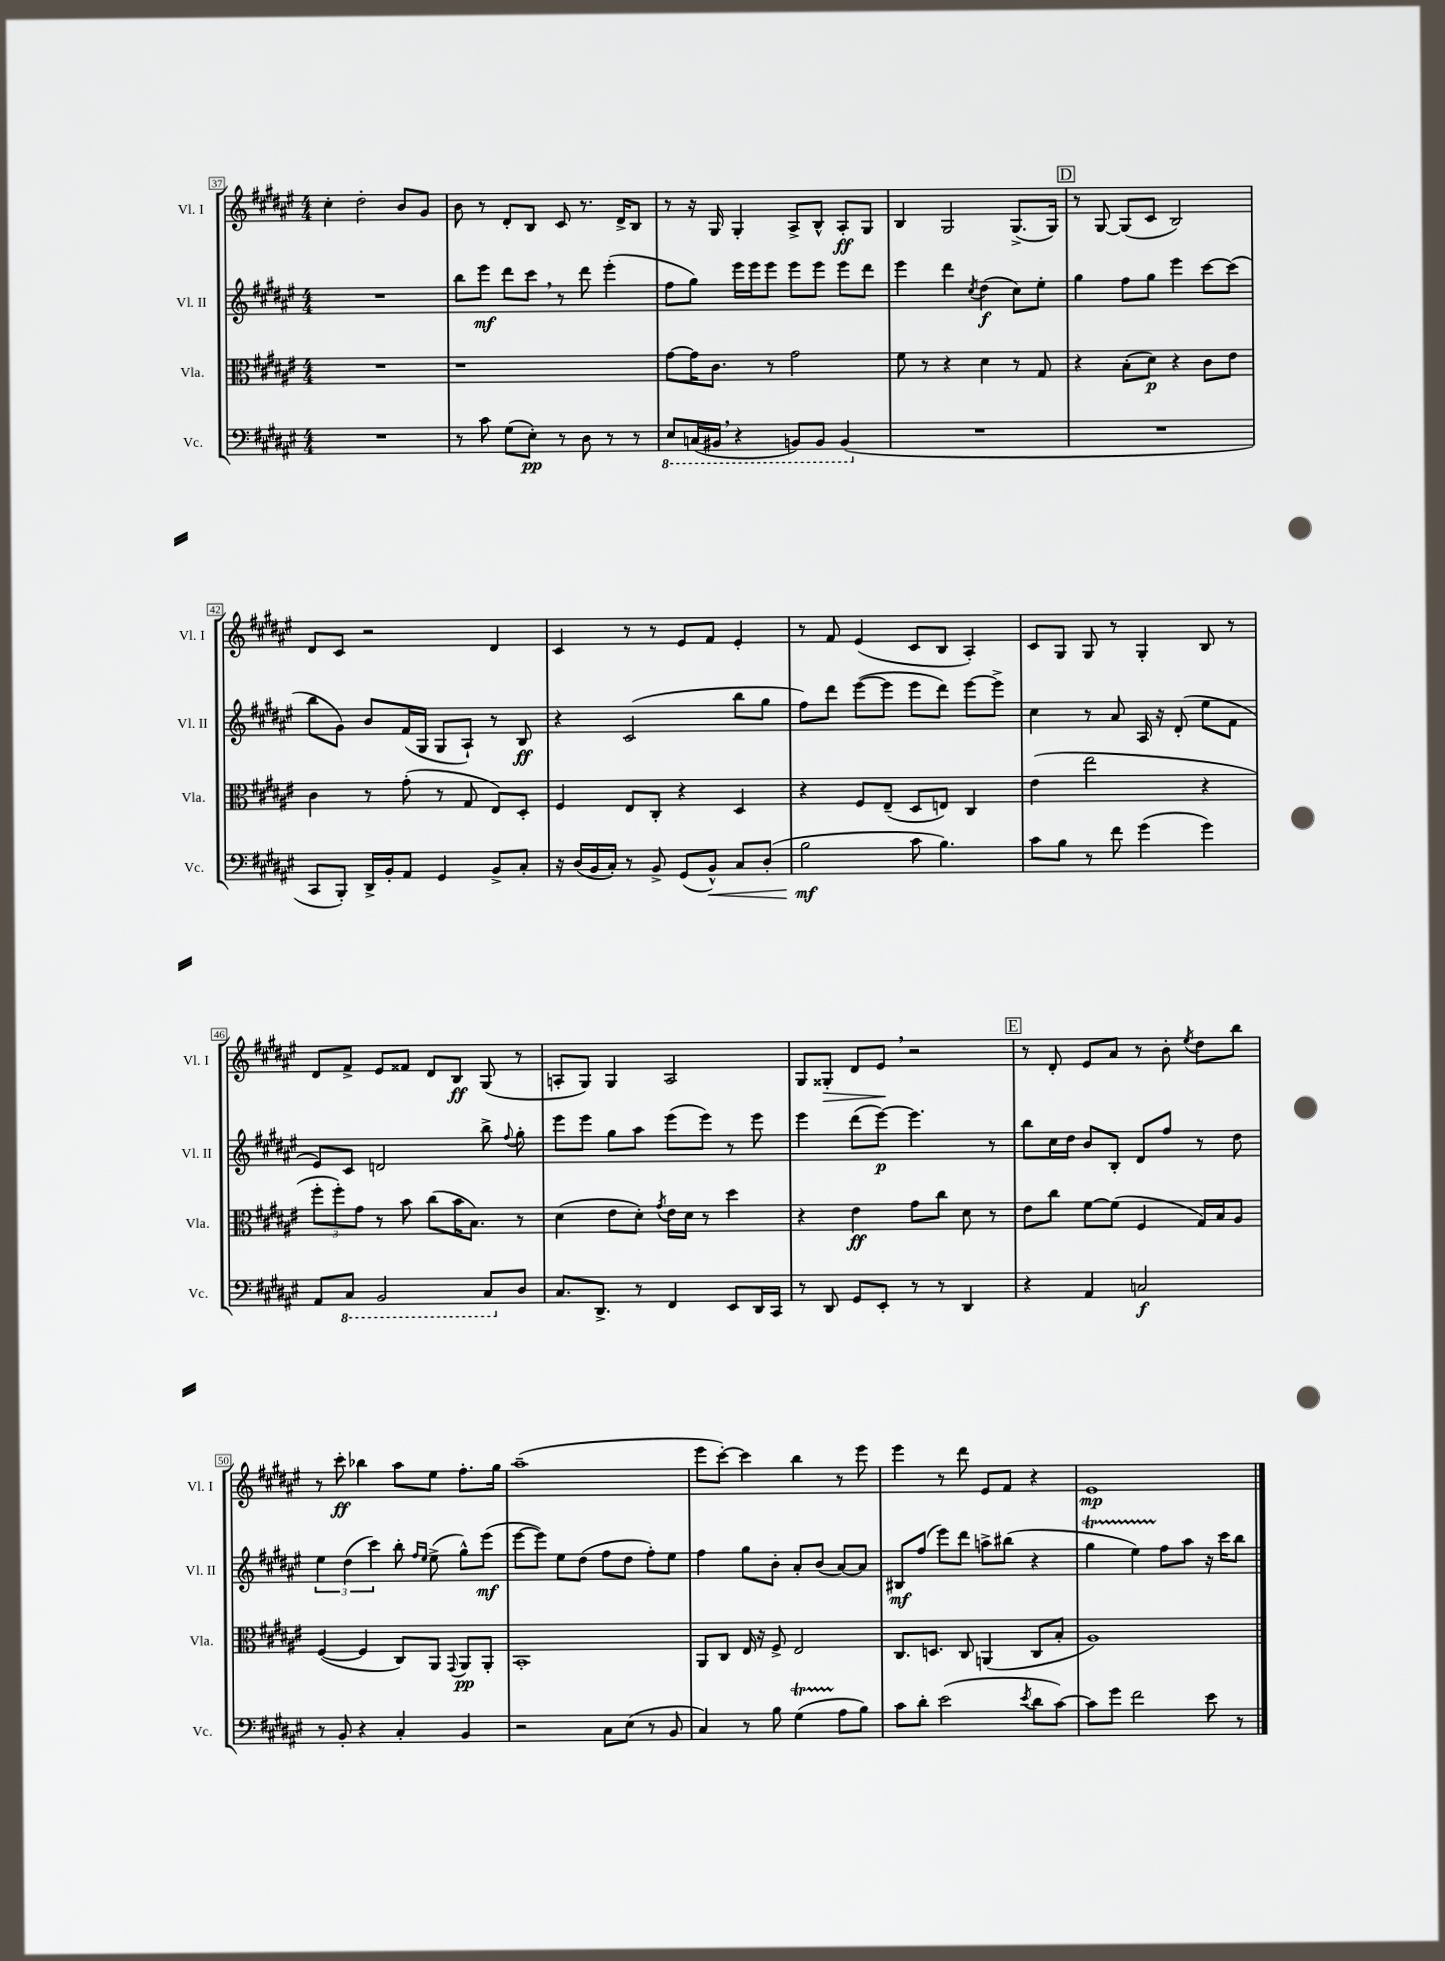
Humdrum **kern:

**kern	**kern	**kern	**kern
*staff4	*staff3	*staff2	*staff1
*clefF4	*clefC3	*clefG2	*clefG2
*k[f#c#g#d#a#e#]	*k[f#c#g#d#a#e#]	*k[f#c#g#d#a#e#]	*k[f#c#g#d#a#e#]
*M4/4	*M4/4	*M4/4	*M4/4
1r	1r	1r	4cc#'
.	.	.	2dd#'
.	.	.	8b
.	.	.	8g#
=	=	=	=
8r	1r	8bb	8b
8c#	.	8eee#	8r
(8G#	.	8ddd#	8d#'
8E#')	.	8ccc#	8B
8r	.	8r	8c#
8D#	.	8ddd#	8.r
8r	.	(4eee#'	.
.	.	.	16d#^
8r	.	.	8B
=	=	=	=
8EE#	[8g#	8ff#	8r
(16CC	16g#]	8gg#)	16r
16BBB#	8.c#	.	16G#
4r	.	16eee#	4G#'
.	.	16eee#	.
.	8r	8eee#	.
8BBB)	2g#	8eee#	8A#^
8BBB	.	8eee#	8B^^
(4BBB	.	8eee#	8A#'
.	.	8ddd#	8G#
=	=	=	=
1r	8f#	4eee#	4B
.	8r	.	.
.	4r	4ddd#	2G#
.	.	8qcc#	.
.	4d#	(4dd#	.
.	8r	8cc#)	(8.G#^
.	8G#	8ee#'	.
.	.	.	16G#)
=	=	=	=
1r	4r	4gg#	8r
.	.	.	[8G#
.	(8B'	8ff#	(8G#]
.	8d#)	8gg#	8c#
.	4r	4eee#	2B)
.	8c#	[8ccc#	.
.	8e#	(8ccc#]	.
=	=	=	=
8CC#	4c#	8bb	8d#
8BBB')	.	8g#)	8c#
16DD#^	8r	8b	2r
16BB'	.	.	.
8AA#	(8g#'	(16f#	.
.	.	16G#	.
4GG#	8r	8G#	.
.	8G#	8A#`)	.
8BB^	8E#)	8r	4d#
8C#'	8D#'	8B	.
=	=	=	=
16r	4F#	4r	4c#
(16D#	.	.	.
16BB	.	.	.
16C#')	.	.	.
8r	8E#	(2c#	8r
8BB^	8C#'	.	8r
(8GG#	4r	.	8e#
8BB^^)	.	.	8f#
8C#	4D#	8bb	4e#'
(8D#'	.	8gg#	.
=	=	=	=
2B	4r	8ff#)	8r
.	.	8ddd#	8f#
.	8F#	([8eee#	(4e#
.	(8E#~	8eee#]	.
8c#	8D#	8eee#	8c#
4.B)	8E)	8ddd#)	8B
.	4C#	[8eee#	4A#')
.	.	8eee#^]	.
=	=	=	=
8c#	(4e#	4cc#	8c#
8B	.	.	8G#
8r	2ee#	8r	8G#
8f#	.	8a#	8r
(4g#	.	16A#	4G#'
.	.	16r	.
.	.	(8d#'	.
4g#)	4r	8ee#	8B
.	.	8f#	8r
=	=	=	=
8AA#	12ff#'	8e#)	8d#
.	12ff#')	.	.
8CC#	.	8c#	8f#^
.	12g#	.	.
2BBB	8r	2d	8e#
.	8b	.	8f##
.	(8cc#	.	8d#
.	16b	.	8B
.	8.B)	.	.
8CC#	.	8bb^	(8G#
.	.	8qqff#	.
8D#	8r	8gg#'	8r
=	=	=	=
8.C#	(4d#	8eee#	8A'
.	.	8eee#	8G#)
8.DD#^	.	.	.
.	8e#	8gg#	4G#
8r	8d#')	8aa#	.
.	8qg#	.	.
4FF#	16e#	(8eee#	2A
.	16d#	.	.
.	8r	8eee#)	.
8EE#	4dd#	8r	.
16DD#	.	8eee#	.
16CC#	.	.	.
=	=	=	=
8r	4r	4eee#	8G#
8DD#	.	.	8G##'
8GG#	4e#	(8ddd#	8d#
8EE#'	.	[8eee#)	8e#
8r	8g#	4.eee#]	2r
8r	8cc#	.	.
4DD#	8d#	.	.
.	8r	8r	.
=	=	=	=
4r	8e#	8bb	8r
.	8cc#	16cc#	8d#'
.	.	16dd#	.
4AA#	[8f#	8b	8e#
.	(8f#]	8B'	8a#
2C	4F#	8d#	8r
.	.	8ff#	8b'
.	.	.	8qee#
.	16G#)	8r	8dd#
.	16B	.	.
.	8A#	8dd#	8bb
=	=	=	=
8r	([4F#	6ee#	8r
8BB'	.	.	8ccc#'
.	.	(6dd#	.
4r	4F#]	.	4bb-
.	.	6ccc#)	.
4C#'	8C#)	8bb'	8aa#
.	.	16qqff#	.
.	.	16qqee#	.
.	8AA#	(8ee#^	8ee#
.	8qqGG#	.	.
4BB	8AA#	8gg#^^)	8.ff#'
.	8AA#'	(8eee#	.
.	.	.	16gg#
=	=	=	=
2r	1BB'	[8eee#	(1aa#~
.	.	8eee#])	.
.	.	8ee#	.
.	.	(8dd#	.
8C#	.	8ff#	.
(8E#	.	8dd#	.
8r	.	8ff#')	.
8BB	.	8ee#	.
=	=	=	=
4C#)	8AA#	4ff#	8eee#
.	8C#	.	[8ccc#')
8r	16E#	8gg#	4ccc#]
.	16r	.	.
8B	8F#^	8b'	.
(4G#	2E#	8a#'	4bb
.	.	(8b	.
8A#	.	[8a#)	8r
8B)	.	8a#]	8eee#
=	=	=	=
8c#	8.C#	8B#	4eee#
8d#'	.	(8ff#	.
.	8.D	.	.
(2e#	.	8eee#)	8r
.	8C#	8ddd#	8ddd#
.	(4AA	8aa^	8e#
.	.	(8bb#	8f#
8qe#	.	.	.
8d#	8C#	4r	4r
[8c#)	8B'	.	.
=	=	=	=
8c#]	1A#)	4gg#	1e#
8g#	.	.	.
2f#	.	4ee#)	.
.	.	8ff#	.
.	.	8aa#	.
8e#	.	16r	.
.	.	16ccc#	.
8r	.	8bb	.
==	==	==	==
*-	*-	*-	*-
